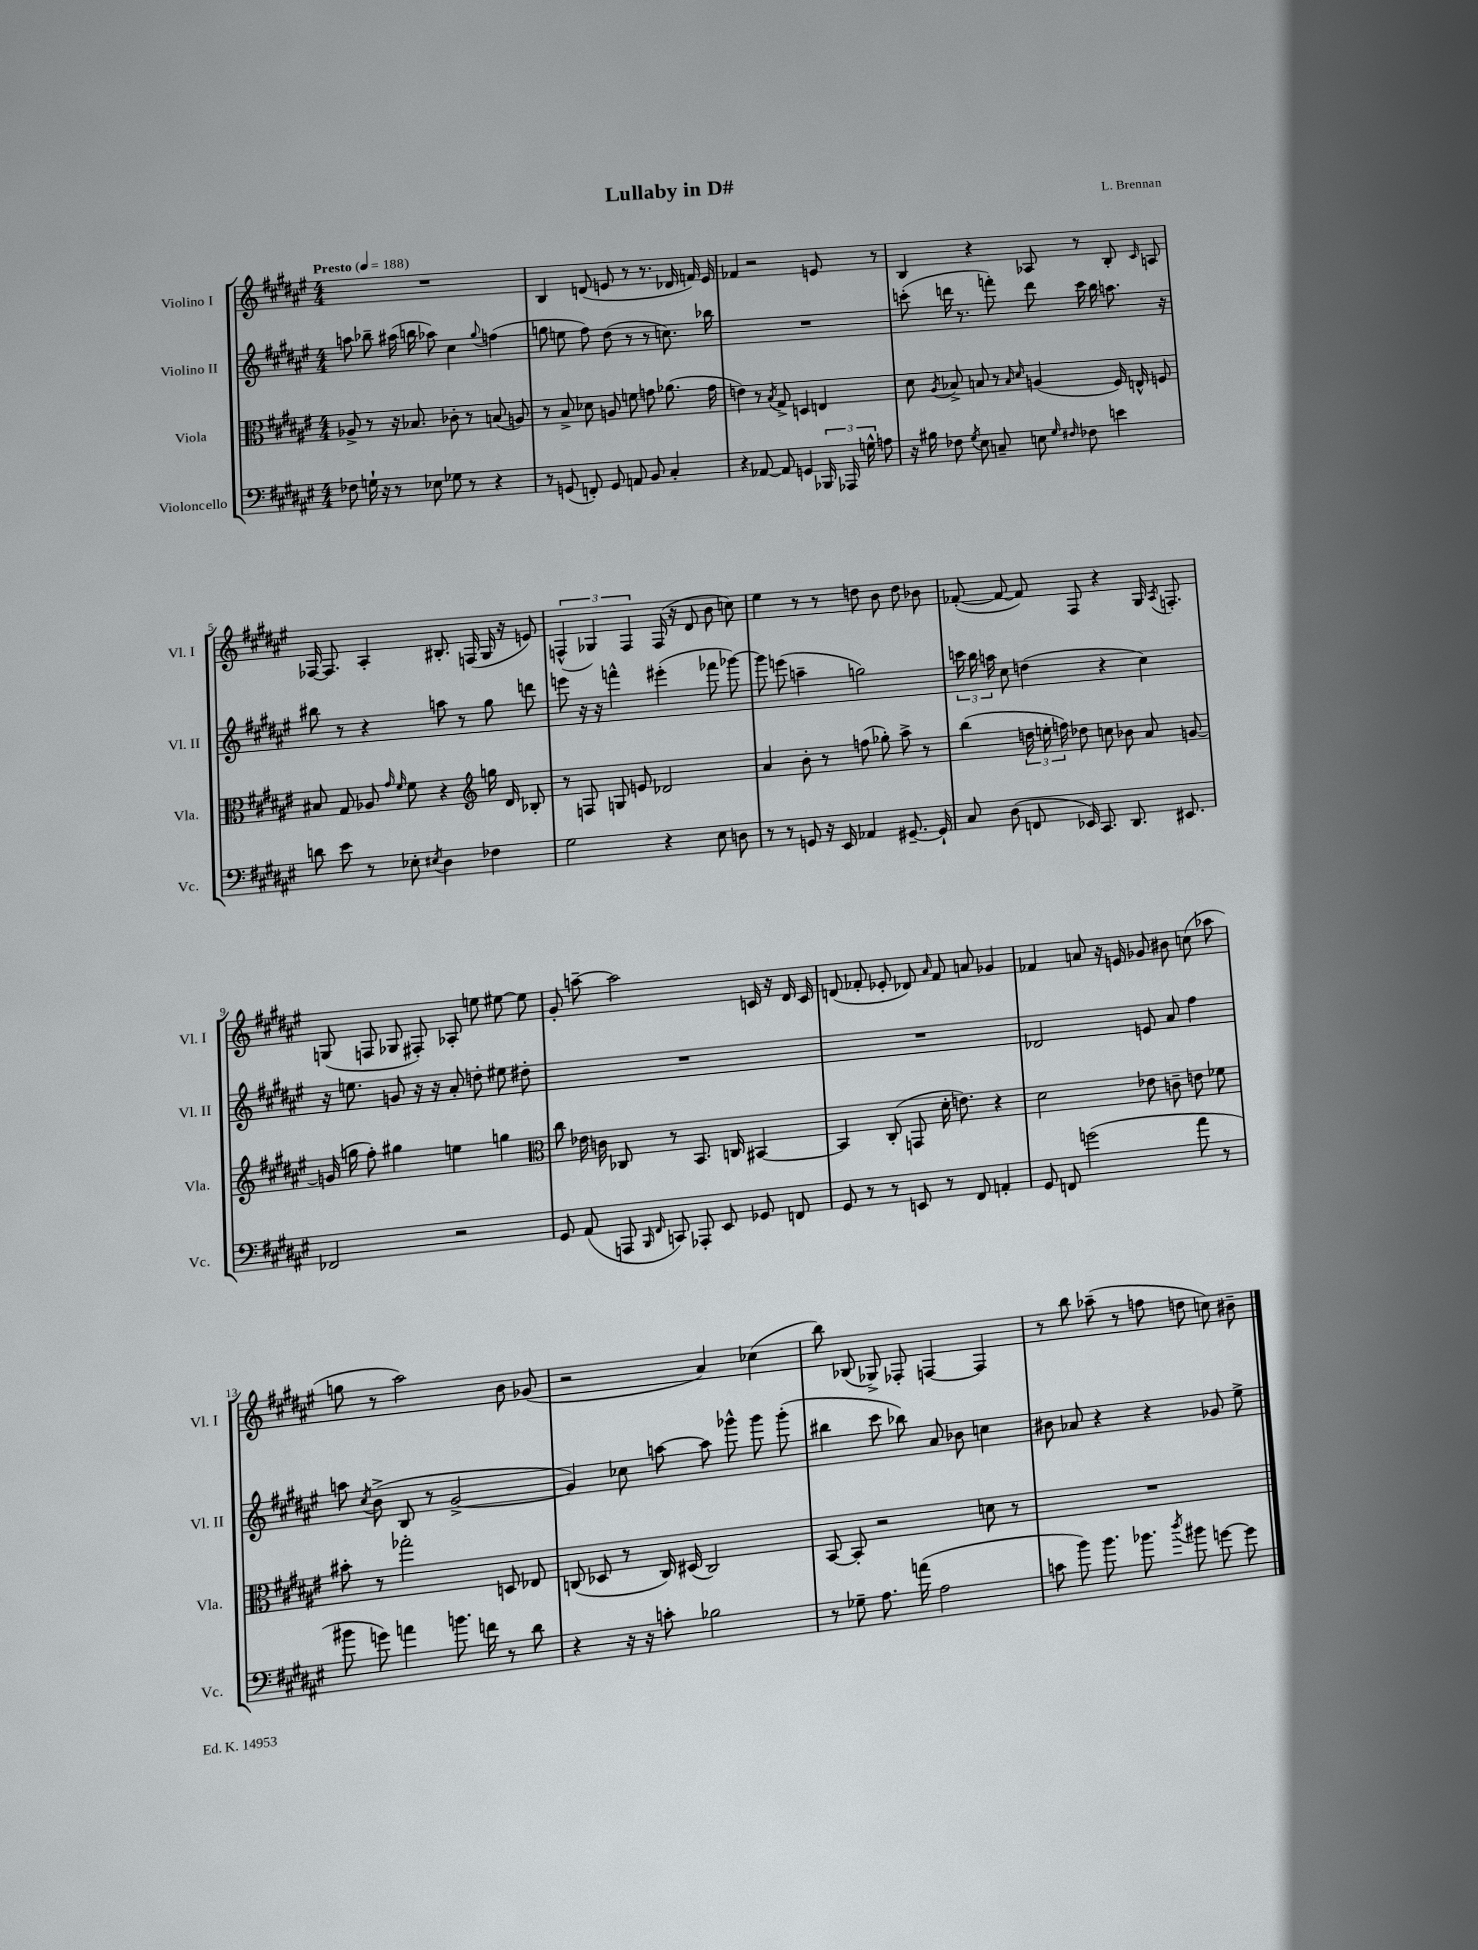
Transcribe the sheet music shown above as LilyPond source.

\header { title = "Lullaby in D#" composer = "L. Brennan" }
<<
\new StaffGroup <<
\new Staff = "s0" \with { instrumentName = "Violino I" shortInstrumentName = "Vl. I" } {
    \clef treble \key fis \major \numericTimeSignature \time 4/4 \tempo "Presto" 4 = 188
    \autoBeamOff R1 |
    b4 d'8( e'8 r8 r8. des'16 f'16) e'16 |
    fes'4 r2 e'8 r8 |
    b4 r4 aes8 r8 b8-. \grace { cis'16 } a8 |
    fes16~ fes8. ais4-. bis8.-. f16( gis16 r16 e'8) |
    \tuplet 3/2 { f4-^( ges4) f4 } f16( r16 dis'8 b'8 c''8) |
    eis''4 r8 r8 d''8 b'8 d''8 bes'8 |
    fes'8~-.( fes'8~ fes'8) fis8 r4 gis16 \acciaccatura { ais8 } f8.-. |
    g8( f8 ges8 fis8-.) aes8-. e''8 eis''8~ eis''8 |
    gis'8-. a''8~-- a''2 c'16 r16 dis'16 c'16 |
    d'8( fes'8-. ees'8-. des'8) \grace { ais'16 } fes'8 a'8 ges'4 |
    fes'4 a'8 r16 e'16 ges'8 bis'8 c''8( aes''8 |
    g''8 r8 ais''2) b'8 ges'8( |
    r2 ais'4) ces''4( |
    b''8) bes8( ges8->) fes8-. f4~ f4 |
    r8 b''8 aes''8--( r8 f''8 d''8 c''8) bis'8-- \bar "|." |
}
\new Staff = "s1" \with { instrumentName = "Violino II" shortInstrumentName = "Vl. II" } {
    \clef treble \key fis \major \numericTimeSignature \time 4/4
    \autoBeamOff a''8 bes''8-- ais''16( b''16 aes''8) cis''4 \appoggiatura { gis''8 } f''4( |
    g''8 e''8 fis''8) dis''8( r8 r8 c''8.) bes''16 |
    R1 |
    c'''8-.( d'''16 r8. f'''8-.) d'''8 c'''16 b''16 a''8. r16 |
    bis''8 r8 r4 a''8 r8 gis''8 d'''8 |
    e'''8 r16 r16 f'''4-^ eis'''4-.( fes'''8 ges'''8~) |
    ges'''8 e'''8( a''4-- g''2) |
    \tuplet 3/2 { c'''16 b''16 a''16 } cis''8 d''4( r4 cis''4) |
    r16 e''8. g'8 r16 r16 ais'8-. d''8-. eis''8 dis''8-. |
    R1 |
    R1 |
    des'2 e'8 ais'8 fis''4 |
    a''8 \acciaccatura { cis''8 } b'8->( b8 r8 gis'2~-> |
    gis'4) ces''8 a''8~ a''8 ges'''8-^ ges'''8 ges'''8-.( |
    bis''4 cis'''8 bes''8) ais'8 bes'8 c''4 |
    bis'8 aes'8 r4 r4 ges'8 eis''8-> \bar "|." |
}
\new Staff = "s2" \with { instrumentName = "Viola" shortInstrumentName = "Vla." } {
    \clef alto \key fis \major \numericTimeSignature \time 4/4
    \autoBeamOff aes8-> r8 r16 bes8. ces'8-. r8 b8( a8) |
    r8 b8-> des'8 a8 f'8 g'8 aes'8.( g'16 |
    e'4) r8 \acciaccatura { b8 } gis8-> d4 e4 |
    dis'8 \acciaccatura { ais8 } bes8-> b8 r8 \grace { b16 dis'16 } a4( fis16) e16-^ f8 |
    bis8 gis8 aes8 \grace { gis'16 fis'16 } fis'8 r4 \clef treble g''16 dis'16 bes8-. |
    r8 f8 g8 e'8 des'2 |
    ais'4 b'8-. r8 f''8( ges''8-.) ais''8-> r8 |
    b''4( \tuplet 3/2 { d''16 e''16-. f''16) } des''8 c''8 bes'8 ais'8 g'8~ |
    g'16( g''16 fis''8-.) gis''4 e''4 g''4 |
    \clef alto cis''8 ees'16 c'16 ces8 r8 b,8. c16 bis,4~ |
    bis,4 cis8-.( g,8 dis'16-. e'8.) r4 |
    dis'2 ees'8 c'8-- e'8 fes'8 |
    bis'8-. r8 ges''2-. d8 ees8 |
    c8( des8 r8 c16) dis16( c2) |
    b,8~ b,8-. r2 d'8 r8 |
    R1 \bar "|." |
}
\new Staff = "s3" \with { instrumentName = "Violoncello" shortInstrumentName = "Vc." } {
    \clef bass \key fis \major \numericTimeSignature \time 4/4
    \autoBeamOff fes8 g16-! r16 r8 ees8 ges8 r8 r4 |
    r8 g,8( f,8-.) g,8 a,8 b,8 cis4-. |
    r4 aes,8~ aes,8 g,4 \tuplet 3/2 { bes,,16 aes,,16 g16-^ } a8 |
    r16 bis16 fes8 \acciaccatura { gis8 } eis8 c8-- e8 \grace { gis16 fis16 } fes8 e'4 |
    d'8 eis'8 r8 ees8-. \acciaccatura { eis8 } dis4 fes4 |
    gis2 r4 eis8 d8 |
    r8 r8 g,8 r16 eis,16 aes,4 gis,8.~-- gis,16-! |
    cis8 dis8( f,8 ees,16) cis,8. dis,8. eis,8. |
    fes,2 r2 |
    gis,8 ais,8( a,,8 \grace { b,,16 fis,16 } c,8) aes,,8-. eis,8 ges,8 f,8 |
    gis,8 r8 r8 e,8 r8 fis,8 a,4-. |
    gis,8 f,8 g'2( ais'8 r8 |
    bis'8 g'8) a'4 b'8. f'16 r8 dis'8 |
    r4 r16 r16 c'8-. bes2 |
    r8 ges8-- ais8. a'16( ais2 |
    c'8 b'8) b'8. bes'8. \acciaccatura { dis''8 } bis'8 g'8~ g'8 \bar "|." |
}
>>
>>
